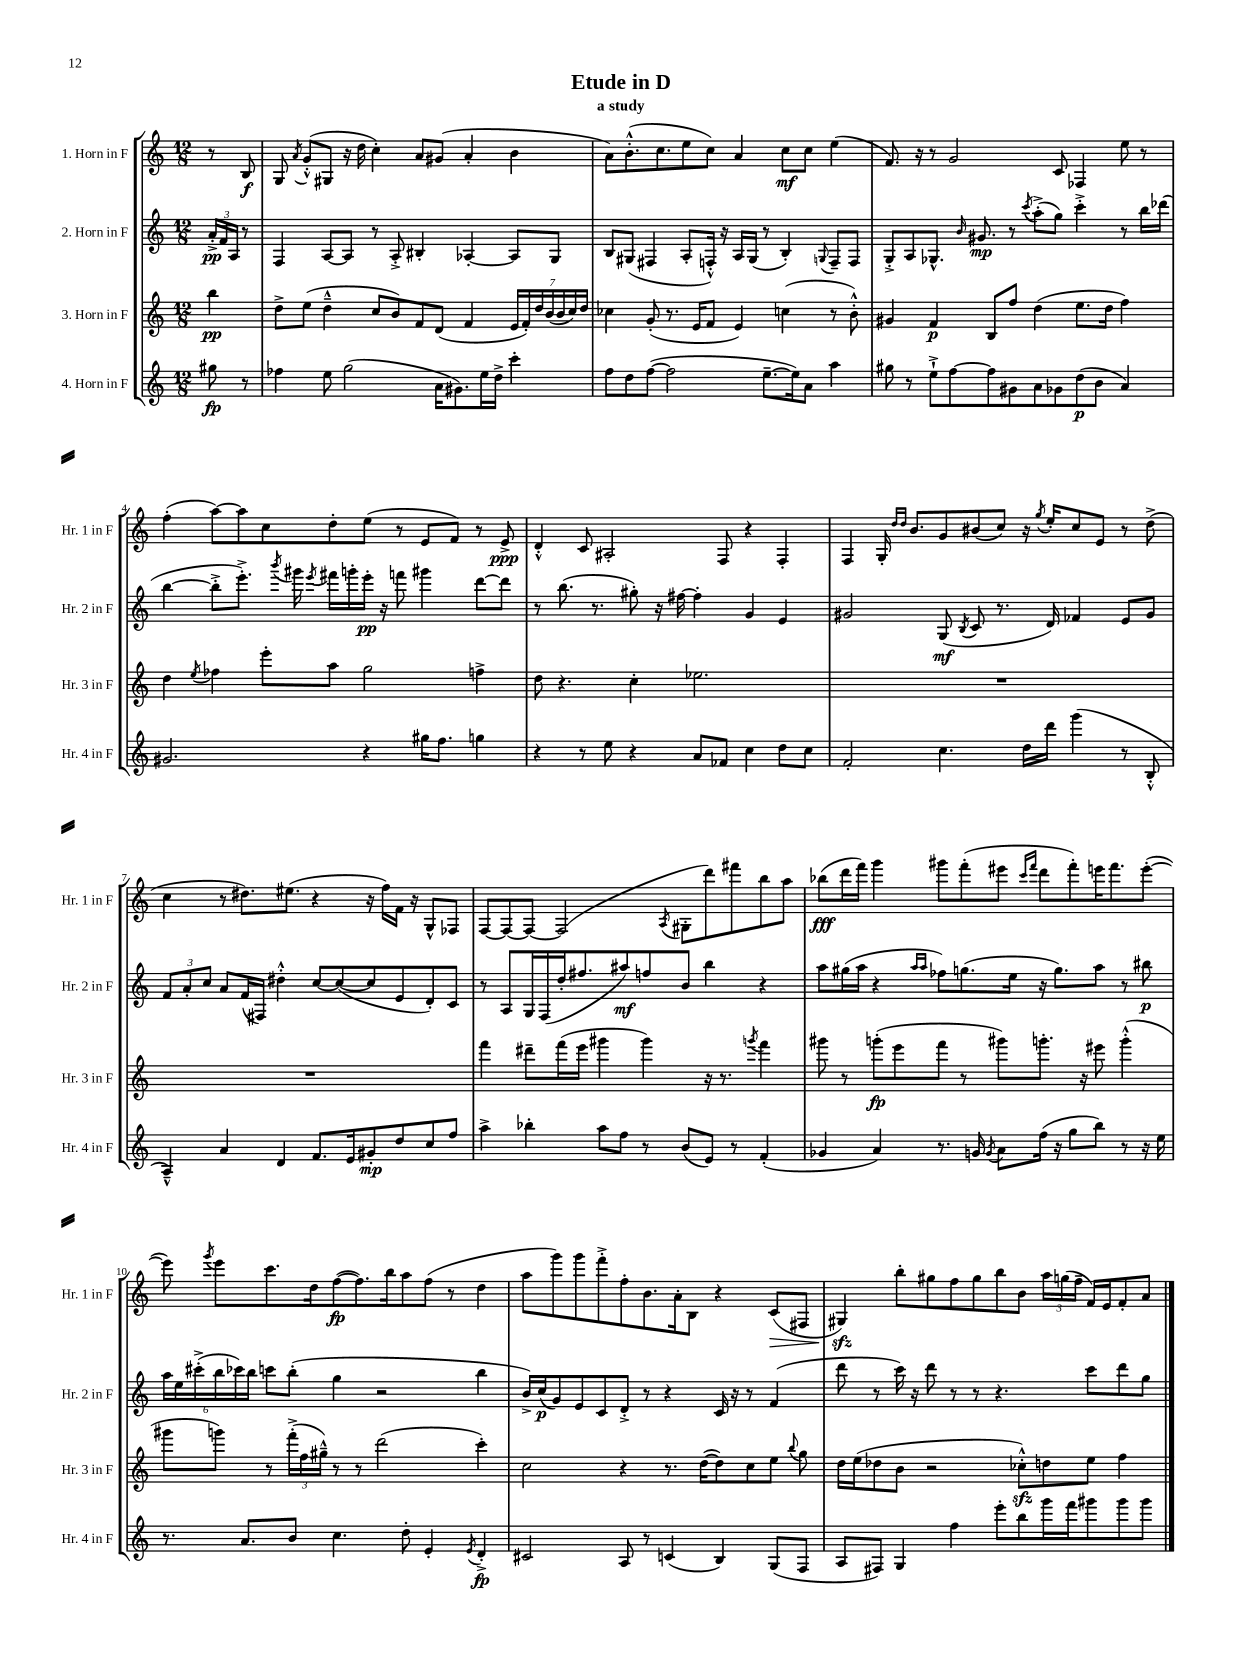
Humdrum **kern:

**kern	**kern	**kern	**kern
*staff4	*staff3	*staff2	*staff1
*clefG2	*clefG2	*clefG2	*clefG2
*k[]	*k[]	*k[]	*k[]
*M12/8	*M12/8	*M12/8	*M12/8
8gg#	4bb	24a'^	8r
.	.	24f	.
.	.	24A	.
8r	.	8r	8B
=	=	=	=
4ff-	8dd^	4F	8G
.	.	.	8qa
.	(8ee	.	(8g'^^
8ee	4dd~^^	[8A	8G#
(2gg	.	8A]	16r
.	.	.	16dd
.	8cc	8r	4cc')
.	8b)	8A'^	.
.	8f	4B#'	8a
16a	(8d	.	(8g#
8.g#)	.	.	.
.	4f	[4A-'	4a'
16ee	.	.	.
16dd^	.	.	.
4ccc'	28e	8A-]	4b
.	28f')	.	.
.	28dd	.	.
.	(28b	.	.
.	.	8G	.
.	28b	.	.
.	28cc)	.	.
.	28dd	.	.
=	=	=	=
8ff	4cc-	8B	8a)
8dd	.	(8G#	(8.b'^^
([8ff	(8g'	4F#	.
.	.	.	8.cc
2ff]	8.r	.	.
.	.	8A'	8ee
.	16e	.	.
.	8f	16F'^^)	8cc)
.	.	16r	.
.	4e)	16A	4a
.	.	(16G#	.
[8.ee~	.	8r	.
.	(4cc	4B')	8cc
16ee])	.	.	.
8a	.	.	8cc
.	.	8qqG	.
4aa	8r	8F~	(4ee
.	8b'^^)	8F	.
=	=	=	=
8gg#	4g#	8G'^	8.f)
8r	.	8A	.
.	.	.	16r
8ee`^	4f	8.G-^^	8r
[8ff	.	.	2g
.	.	16qqb	.
.	.	8.g#	.
8ff]	8B	.	.
8g#	8ff	8r	.
.	.	8qccc	.
8a	(4dd	(8aa'^	.
8g-	.	8gg)	8c
(8dd	8.ee	4ccc'^	4F-
8b	.	.	.
.	16dd	.	.
4a)	4ff)	8r	8ee
.	.	16bb	8r
.	.	(16ddd-	.
=	=	=	=
2.g#	4dd	[4bb	(4ff'
.	8qee	.	.
.	4ff-	8bb'^]	[8aa)
.	.	8.eee'^)	8aa]
.	8eee'	.	8cc
.	.	8qbbb	.
.	.	16ggg#	.
.	.	8qeee	.
.	8aa	16fff#	8dd'
.	.	16ggg'	.
4r	2gg	16eee'	(8ee
.	.	16r	.
.	.	8fff	8r
16gg#	.	4ggg#	8e
8.ff	.	.	.
.	.	.	8f)
4gg	4ff^	[8ddd	8r
.	.	8ddd]	8e^
=	=	=	=
4r	8dd	8r	4d'^^
.	4.r	(8.bb	.
8r	.	.	8c
.	.	8.r	.
8ee	.	.	2A#'
4r	4cc'	8gg#')	.
.	.	16r	.
.	.	[16ff#	.
8a	2.ee-	4ff#']	.
8f-	.	.	8F
4cc	.	4g	4r
8dd	.	4e	4F'
8cc	.	.	.
=	=	=	=
2f'	1.r	2g#	4F
.	.	.	16G'
.	.	.	16qqdd
.	.	.	16qqdd
.	.	.	8.b
4.cc	.	(8G	8g
.	.	8qB	.
.	.	8c	(8b#
.	.	8.r	8cc)
16dd	.	.	16r
.	.	.	8qgg
16ddd	.	16d)	16ee'
(4ggg	.	4f-	8cc
.	.	.	8e
8r	.	8e	8r
8B'^^	.	8g#	(8dd^
=	=	=	=
4A~^^)	1.r	12f	4cc
.	.	12a'	.
.	.	12cc	.
4a	.	8a	8r
.	.	(16f	8.dd#)
.	.	16F#)	.
4d	.	4dd#'^^	.
.	.	.	(8.ee#
8.f	.	[8cc	4r
.	.	(8cc_	.
16e	.	.	.
8g#'	.	8cc]	16r
.	.	.	16ff)
8dd	.	8e	16f
.	.	.	16r
8cc	.	8d')	8G^^
8ff	.	8c	8F-
=	=	=	=
4aa^	4fff	8r	[8F
.	.	8A	8F_
4bb-'	8ddd#~	16G	8F_
.	.	(16F	.
.	(16fff	16dd'	(2F]
.	16eee	8.ff#	.
8aa	4ggg#	.	.
8ff	.	8aa#)	.
8r	4ggg#)	8ff	.
.	.	.	8qA
(8b	.	8b	8G#'
8e)	16r	4bb	8ddd)
.	8.r	.	.
8r	.	.	8fff#
.	8qggg	.	.
(4f'	4fff	4r	8bb
.	.	.	8aa
=	=	=	=
4g-	8ggg#	8aa	(8bb-
.	8r	(16gg#	16ddd
.	.	16aa	16fff)
4a)	(8ggg'	4r	4ggg
.	8eee	.	.
.	.	16qqaa	.
.	.	16qqaa	.
8.r	8fff	8ff-)	8ggg#
.	8r	(8.gg	(8fff'
16g	.	.	.
8qg	.	.	.
8a	8ggg#)	.	8eee#
.	.	16ee	.
.	.	.	16qqccc
.	.	.	16qqfff
(16ff	8.ggg'	16r	8ddd
16r	.	8.gg)	.
8gg	.	.	8fff')
.	16r	.	.
8bb)	8eee#	8aa	16eee
.	.	.	8.fff
8r	(4ggg'^^	8r	.
16r	.	8bb#	([8eee'
16ee	.	.	.
=	=	=	=
8.r	8ggg#	24aa	8eee])
.	.	24ee	.
.	.	(24ccc#'^	.
.	.	.	8qggg
.	8ggg)	24bb	8eee
.	.	24ccc-)	.
8.a	.	.	.
.	.	24bb	.
.	8r	8ccc	8.ccc
8b	(24fff'^	(8bb'	.
.	24ff	.	.
.	.	.	16dd
.	24gg#~^^)	.	.
4.cc	8r	4gg	([8ff
.	8r	.	8.ff])
.	(2ddd	2r	.
.	.	.	16bb
8dd'	.	.	8aa
4e'	.	.	(8ff
.	.	.	8r
8qe	.	.	.
4d'^	4ccc')	4bb	4dd
=	=	=	=
2c#	2cc	16b^)	8aa
.	.	(16cc	.
.	.	8g)	8ggg)
.	.	8e	8ggg
.	.	8c	8fff'^
8A	4r	8d'^	8ff'
8r	.	8r	8.b
(4c	8.r	4r	.
.	.	.	16a'
.	.	.	8B
.	([16dd	.	.
4B)	8dd])	16c	4r
.	.	16r	.
.	8cc	8r	.
(8G	8ee	(4f	(8c
.	8qqbb	.	.
8F	8gg	.	8F#
=	=	=	=
8A	16dd	8ddd	4G#)
.	(16ee	.	.
8F#)	8dd-	8r	.
4G	8b	16ccc)	8bb'
.	.	16r	.
.	2r	8ddd	8gg#
4ff	.	8r	8ff
.	.	8r	8gg#
8eee'	.	4.r	8bb
8bb	8cc-'^^)	.	8b
16ggg	8dd	.	24aa
.	.	.	(24gg
16fff	.	.	.
.	.	.	24ff~
8ggg#	8ee	8ccc	16f)
.	.	.	16e
8ggg#	4ff	8ddd	8f'
8ggg#	.	8gg	8a
==	==	==	==
*-	*-	*-	*-
